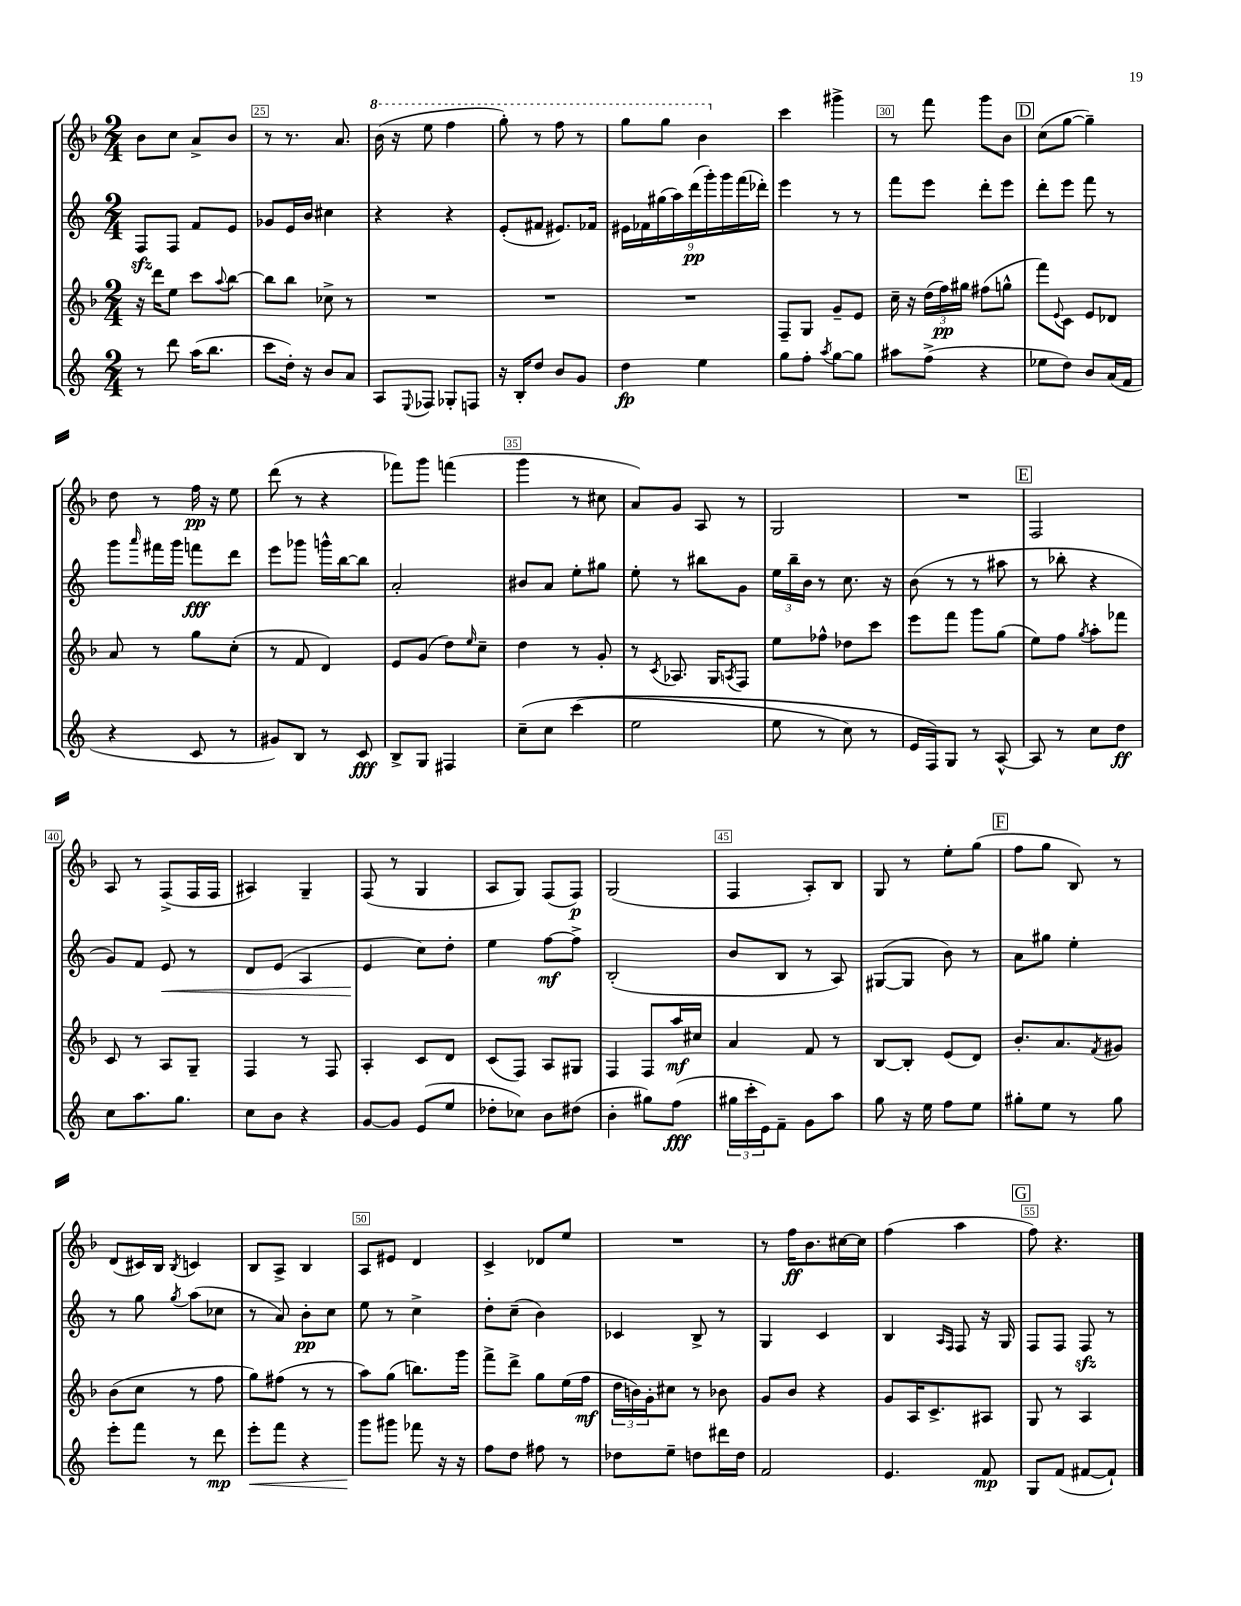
<<
\new StaffGroup <<
\new Staff = "s0" {
    \clef treble \key f \major \numericTimeSignature \time 2/4
    bes'8 c''8 a'8-> bes'8 |
    r8 r8. a'8. |
    \ottava #1 bes''16( r16 e'''8 f'''4 |
    g'''8-.) r8 f'''8 r8 |
    g'''8 g'''8 bes''4 \ottava #0 |
    c'''4 gis'''4-> |
    r8 f'''8 g'''8 bes'8 |
    \mark \markup { \box "D" } c''8( g''8~ g''4--) |
    d''8 r8 f''16\pp r16 e''8 |
    d'''8( r8 r4 |
    fes'''8) g'''8 f'''4( |
    g'''4 r8 cis''8 |
    a'8) g'8 a8 r8 |
    g2 |
    R2 |
    \mark \markup { \box "E" } f2 |
    a8 r8 f8->( f16 f16 |
    ais4) g4-- |
    f8( r8 g4 |
    a8 g8) f8( f8\p) |
    g2( |
    f4 a8-.) bes8 |
    g8 r8 e''8-. g''8( |
    \mark \markup { \box "F" } f''8 g''8 bes8) r8 |
    d'8( cis'16) bes16 \acciaccatura { bes8 } c'4 |
    bes8 a8-> bes4 |
    a8 eis'8 d'4 |
    c'4-> des'8 e''8 |
    R2 |
    r8 f''16\ff bes'8. cis''16~ cis''16 |
    f''4( a''4 |
    \mark \markup { \box "G" } f''8) r4. \bar "|." |
}
\new Staff = "s1" {
    \clef treble \key c \major \numericTimeSignature \time 2/4
    f8\sfz f8 f'8 e'8 |
    ges'8 e'16 b'16 cis''4 |
    r4 r4 |
    e'8-.( fis'8 eis'8.) fes'16 |
    \tuplet 9/8 { eis'16 fes'16 gis''16( a''16) d'''16\pp( g'''16-.) g'''16 f'''16( des'''16-.) } |
    e'''4 r8 r8 |
    f'''8 e'''8 d'''8-. e'''8 |
    \mark \markup { \box "D" } d'''8-. e'''8 f'''8 r8 |
    g'''8 \grace { a'''16 } fis'''16 g'''16 f'''8\fff d'''8 |
    e'''8 ges'''8 g'''16-^ b''16~ b''8 |
    a'2-. |
    bis'8 a'8 e''8-. gis''8 |
    e''8-. r8 bis''8 g'8 |
    \tuplet 3/2 { e''16 b''16-- b'16 } r8 c''8. r16 |
    b'8( r8 r8 ais''8 |
    \mark \markup { \box "E" } r8 bes''8-. r4 |
    g'8) f'8 e'8\< r8 |
    d'8 e'8( a4 |
    e'4\! c''8) d''8-. |
    e''4 f''8~\mf f''8-> |
    b2-.( |
    b'8 b8 r8 a8) |
    gis8~( gis8 b'8) r8 |
    \mark \markup { \box "F" } a'8 gis''8 e''4-. |
    r8 g''8 \acciaccatura { g''8 } a''8( ces''8 |
    r8 a'8) b'8-.\pp c''8 |
    e''8 r8 c''4-> |
    d''8-. c''8--( b'4) |
    ces'4 b8-> r8 |
    g4 c'4 |
    b4 \grace { a16 f16 } f8 r16 g16 |
    \mark \markup { \box "G" } f8 f8 f8\sfz r8 \bar "|." |
}
\new Staff = "s2" {
    \clef treble \key f \major \numericTimeSignature \time 2/4
    r16 d'''16 e''8 c'''8 \appoggiatura { a''8 } bes''8~ |
    bes''8 bes''8 ces''8-> r8 |
    R2 |
    R2 |
    R2 |
    f8-- g8 g'8-- e'8 |
    c''16-- r16 \tuplet 3/2 { d''16( f''16\pp) gis''16 } fis''8( g''8-^ |
    \mark \markup { \box "D" } f'''8) \appoggiatura { e'8 } c'8 e'8 des'8 |
    a'8 r8 g''8 c''8-.( |
    r8 f'8 d'4) |
    e'8 g'8( d''8) \grace { e''16 } c''8-- |
    d''4 r8 g'8-. |
    r8 \acciaccatura { c'8 } aes8. g16 \acciaccatura { a8 } f8 |
    e''8 fes''8-^ des''8 c'''8 |
    e'''8 f'''8 g'''8 g''8( |
    \mark \markup { \box "E" } e''8) f''8 \acciaccatura { g''8 } a''8-. fes'''8 |
    c'8 r8 a8 g8-- |
    f4 r8 f8 |
    a4-. c'8 d'8 |
    c'8( f8) a8 gis8 |
    f4 f8 a''16\mf cis''16 |
    a'4 f'8 r8 |
    bes8~ bes8-. e'8( d'8) |
    \mark \markup { \box "F" } bes'8.-. a'8. \acciaccatura { f'8 } gis'8 |
    bes'8( c''8 r8 f''8 |
    g''8) fis''8( r8 r8 |
    a''8) g''8( b''8.) g'''16 |
    f'''8-> d'''8-> g''8 e''16( f''16\mf |
    \tuplet 3/2 { d''16 b'16) g'16-. } cis''8 r8 bes'8 |
    g'8 bes'8 r4 |
    g'8 a16 c'8.-> ais8 |
    \mark \markup { \box "G" } g8 r8 a4 \bar "|." |
}
\new Staff = "s3" {
    \clef treble \key c \major \numericTimeSignature \time 2/4
    r8 d'''8 a''16( b''8. |
    c'''8 d''16-.) r16 b'8 a'8 |
    a8 \appoggiatura { e8 } fes8 ges8-. f8 |
    r16 b16-. d''8 b'8 g'8 |
    d''4\fp e''4 |
    g''8 f''8-. \acciaccatura { a''8 } g''8~ g''8 |
    ais''8 f''8->( r4 |
    \mark \markup { \box "D" } ees''8 d''8) b'8 a'16( f'16 |
    r4 c'8 r8 |
    gis'8) b8 r8 c'8\fff |
    b8-> g8 fis4 |
    c''8--\( c''8 c'''4( |
    e''2 |
    e''8 r8 c''8) r8 |
    e'16 f16\) g8 r8 a8~-^ |
    \mark \markup { \box "E" } a8 r8 c''8 d''8\ff |
    c''8 a''8. g''8. |
    c''8 b'8 r4 |
    g'8~ g'8 e'8( e''8 |
    des''8-. ces''8) b'8 dis''8( |
    b'4-. gis''8) f''8\fff( |
    \tuplet 3/2 { gis''16 c'''16-. e'16) } f'8-- g'8 a''8 |
    g''8 r16 e''16 f''8 e''8 |
    \mark \markup { \box "F" } gis''8-. e''8 r8 gis''8 |
    e'''8-. f'''8 r8 d'''8\mp |
    e'''8-.\< f'''8 r4 |
    g'''8\! gis'''8 fes'''8 r16 r16 |
    f''8 d''8 fis''8 r8 |
    des''8 e''8-- d''8 dis'''16 d''16 |
    f'2 |
    e'4. f'8\mp |
    \mark \markup { \box "G" } g8 f'8( fis'8~ fis'8-!) \bar "|." |
}
>>
>>
\layout { \context { \Score currentBarNumber = #24 \override BarNumber.break-visibility = ##(#f #t #t) barNumberVisibility = #(every-nth-bar-number-visible 5) \override BarNumber.stencil = #(make-stencil-boxer 0.1 0.3 ly:text-interface::print) } }
